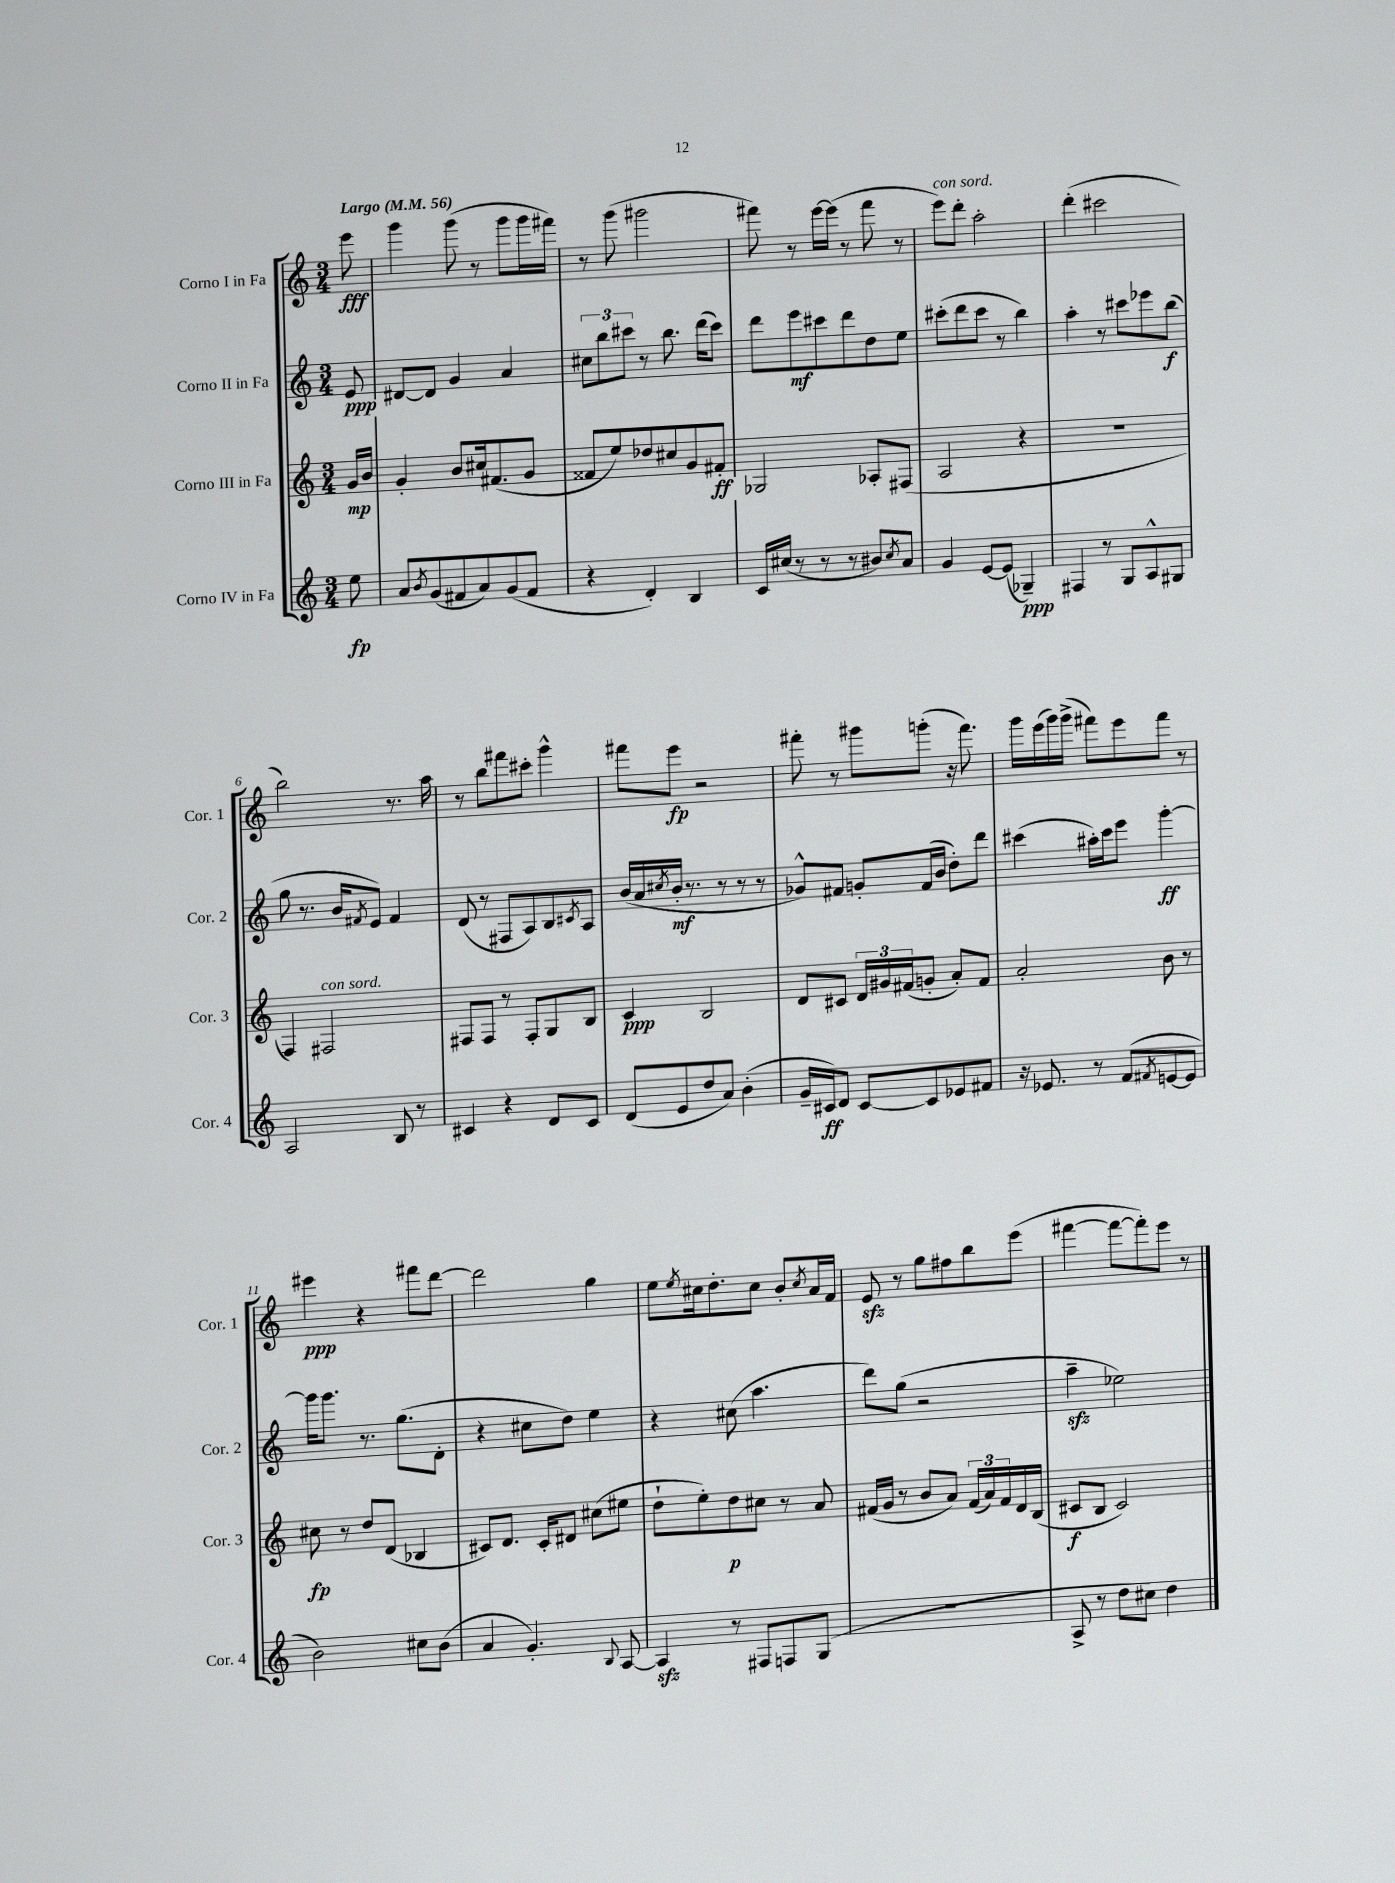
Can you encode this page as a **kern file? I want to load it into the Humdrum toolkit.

**kern	**dynam	**kern	**dynam	**kern	**dynam	**kern	**dynam
*part4	*part4	*part3	*part3	*part2	*part2	*part1	*part1
*staff4	*staff4	*staff3	*staff3	*staff2	*staff2	*staff1	*staff1
*I"Corno IV in Fa	*	*I"Corno III in Fa	*	*I"Corno II in Fa	*	*I"Corno I in Fa	*
*I'Cor. 4	*	*I'Cor. 3	*	*I'Cor. 2	*	*I'Cor. 1	*
*clefG2	*	*clefG2	*	*clefG2	*	*clefG2	*
*k[]	*	*k[]	*	*k[]	*	*k[]	*
*M3/4	*	*M3/4	*	*M3/4	*	*M3/4	*
*MM56	*	*MM56	*	*MM56	*	*MM56	*
=	=	=	=	=	=	=	=
!	!	!	!	!	!	!LO:TX:a:B:t=Largo	!
8ee\	fp	16g/LL	mp	8e/	ppp	8eee\	fff
.	.	16b/JJ	.	.	.	.	.
=1	=1	=1	=1	=1	=1	=1	=1
8a/L	.	4g'/	.	[8d#X/L	.	4ggg\	.
8qb/	.	.	.	.	.	.	.
(8g/	.	.	.	8d#/J]	.	.	.
8f#X/	.	8b/L	.	4g/	.	(8ggg\	.
8a/)	.	16cc#X/k	.	.	.	8r	.
.	.	(8.f#X/	.	.	.	.	.
(8g/	.	.	.	4a/	.	8ggg\L	.
8f#/J	.	8g/J	.	.	.	16ggg\L	.
.	.	.	.	.	.	16fff#X\JJ)	.
=2	=2	=2	=2	=2	=2	=2	=2
4r	.	8f##X/L	.	12cc#X\L	.	8r	.
.	.	.	.	12bb\	.	.	.
.	.	8ee/)	.	.	.	(8ggg\	.
.	.	.	.	12ccc#X\J	.	.	.
4d'/)	.	8dd-X/	.	8r	.	2ggg#X\	.
.	.	8cc#X/	.	8.bb\	.	.	.
4B/	.	8g/	.	.	.	.	.
.	.	.	.	(16ddd\KL	.	.	.
.	.	8f#X'/J	ff	8ccc#\J)	.	.	.
=3	=3	=3	=3	=3	=3	=3	=3
16c/LL	.	2G-X/	.	8ddd\L	.	8fff#X\)	.
(16cc#X/JJ	.	.	.	.	.	.	.
8r	.	.	.	8eee\	mf	8r	.
8r	.	.	.	8ccc#X\	.	[16eee\LL	.
.	.	.	.	.	.	(16eee\JJ]	.
8r	.	.	.	8ddd\	.	8r	.
8b#X/L)	.	8A-X'/L	.	8dd\	.	8fff#\	.
8qcc#/	.	.	.	.	.	.	.
8a/J	.	(8F#X/J	.	8ee\J	.	8r	.
=4	=4	=4	=4	=4	=4	=4	=4
!	!	!	!	!	!	!LO:TX:a:i:t=con sord.	!
4g/	.	2A/	.	(8ccc#X'\L	.	8eee\L)	.
.	.	.	.	8ddd\	.	8ddd'\J	.
[8e/L	.	.	.	8ccc#\J	.	2aa'\	.
(8e/J]	.	.	.	8r	.	.	.
4G-X~/)	ppp	4r	.	4bb\)	.	.	.
=5	=5	=5	=5	=5	=5	=5	=5
4F#X/	.	2.r	.	4aa'\	.	(4ddd'\	.
8r	.	.	.	8r	.	2ccc#X\	.
8G/L	.	.	.	8ccc#X\L	.	.	.
8A^^/	.	.	.	8eee-X\	.	.	.
8G#X/J	.	.	.	(8bb\J	f	.	.
!!LO:LB:g=z
=6	=6	=6	=6	=6	=6	=6	=6
2A/	.	4F/)	.	8gg\	.	2bb\)	.
.	.	.	.	8.r	.	.	.
!	!	!LO:TX:a:i:t=con sord.	!	!	!	!	!
.	.	2F#X/	.	.	.	.	.
.	.	.	.	16b/KL	.	.	.
.	.	.	.	8qf#X/	.	.	.
.	.	.	.	8e/J)	.	.	.
8B/	.	.	.	4f#/	.	8.r	.
8r	.	.	.	.	.	.	.
.	.	.	.	.	.	16aa\	.
=7	=7	=7	=7	=7	=7	=7	=7
4c#X/	.	8F#X/L	.	(8d/	.	8r	.
.	.	8F#/J	.	8r	.	8bb\L	.
4r	.	8r	.	8F#X/L	.	8fff#X\	.
.	.	8F#'/L	.	8A/)	.	8ccc#X'\J	.
8d/L	.	8G/	.	8B/	.	4ggg^^\	.
.	.	.	.	8qc#X/	.	.	.
8c#/J	.	8B/J	.	8A/J	.	.	.
=8	=8	=8	=8	=8	=8	=8	=8
(8d/L	.	4c/	ppp	(16b/LL	.	8fff#X\L	.
.	.	.	.	16a/	.	.	.
.	.	.	.	8qcc#X/	.	.	.
8e/	.	.	.	16b'/JJ	mf	8eee\J	fp
.	.	.	.	8.r	.	.	.
8dd/	.	2B/	.	.	.	2r	.
8a/J)	.	.	.	8r	.	.	.
(4b'\	.	.	.	8r	.	.	.
.	.	.	.	8r	.	.	.
=9	=9	=9	=9	=9	=9	=9	=9
16g~/LL	.	8d/L	.	8g-X^^/L)	.	8fff#X'\	.
16c#X/J)	ff	.	.	.	.	.	.
8d/J	.	8c#X/J	.	8f#X/J	.	8r	.
[8c#/L	.	24d/LL	.	8gn'/L	.	8ggg#X\L	.
.	.	24g#X/	.	.	.	.	.
.	.	(24f#X/J	.	.	.	.	.
8c#/]	.	8gn'/J	.	(16f#/L	.	(8gggn'\J	.
.	.	.	.	16b/JJ	.	.	.
8e-X/	.	8a'/L)	.	8dd'\L)	.	16r	.
.	.	.	.	.	.	8.fff#\)	.
8f#X/J	.	8f#/J	.	8ddd\J	.	.	.
=10	=10	=10	=10	=10	=10	=10	=10
16r	.	2a'/	.	(4ccc#X\	.	16ggg\LL	.
8.e-X/	.	.	.	.	.	(16eee\	.
.	.	.	.	.	.	16ggg\)	.
.	.	.	.	.	.	(16ggg^\JJ	.
8r	.	.	.	16aa#X'\LL)	.	8fff#X\L)	.
.	.	.	.	16ccc#\J	.	.	.
(8f/L	.	.	.	8eee\J	.	8eee\	.
8qf#X/	.	.	.	.	.	.	.
[8en/	.	8b\	.	[4ggg'\	ff	8fff#\J	.
8e/J]	.	8r	.	.	.	8r	.
!!LO:LB:g=z
=11	=11	=11	=11	=11	=11	=11	=11
2b\)	.	8cc#X\	fp	16ggg\KL]	.	4eee#X\	ppp
.	.	.	.	8.ggg\J	.	.	.
.	.	8r	.	.	.	.	.
.	.	8dd/L	.	8.r	.	4r	.
.	.	(8d/J	.	.	.	.	.
.	.	.	.	(8.gg\L	.	.	.
8cc#X\L	.	4B-X/	.	.	.	8fff#X\L	.
(8b\J	.	.	.	8d'\J	.	[8ddd\J	.
=12	=12	=12	=12	=12	=12	=12	=12
4a/	.	8c#X/L)	.	4r	.	2ddd\]	.
.	.	8.d/J	.	.	.	.	.
4.g'/)	.	.	.	8cc#X\L	.	.	.
.	.	16c#'/KL	.	.	.	.	.
.	.	8d#X/J	.	8dd\J)	.	.	.
.	.	(8cc#X\L	.	4ee\	.	4gg\	.
8qqB/	.	.	.	.	.	.	.
[8A/	.	8ee#X\J	.	.	.	.	.
=13	=13	=13	=13	=13	=13	=13	=13
4Azz/]	.	8dd`\L	.	4r	.	8ee\L	.
.	.	.	.	.	.	8qee/	.
.	.	8ee'\)	.	.	.	16cc#X\k	.
.	.	.	.	.	.	8.dd'\	.
8r	.	8dd\	p	(8cc#X\	.	.	.
8F#X/L	.	8cc#X\J	.	4.aa\	.	8cc#\J	.
8Fn/	.	8r	.	.	.	8b'/L	.
.	.	.	.	.	.	8qcc#/	.
(8G/J	.	8a/	.	.	.	16a/L	.
.	.	.	.	.	.	16f/JJ	.
=14	=14	=14	=14	=14	=14	=14	=14
2.r	.	(16f#X/LL	.	8ddd\L)	.	8ezz/	.
.	.	16g/JJ	.	.	.	.	.
.	.	8r	.	(8gg\J	.	8r	.
.	.	8b/L	.	2r	.	8gg\L	.
.	.	8a/J)	.	.	.	8ff#X\	.
.	.	(24f#/LL	.	.	.	8bb\	.
.	.	24a/)	.	.	.	.	.
.	.	24f#/	.	.	.	.	.
.	.	16d/	.	.	.	(8eee\J	.
.	.	(16B/JJ	.	.	.	.	.
=15	=15	=15	=15	=15	=15	=15	=15
8A^/	.	8c#X/L	f	4aazz~\	.	[4fff#X\	.
8r	.	8B/J	.	.	.	.	.
8dd\L	.	2c#/)	.	2ee-X\)	.	8fff#\L_	.
8cc#X\J)	.	.	.	.	.	8fff#'\])	.
4dd\	.	.	.	.	.	8eee\J	.
.	.	.	.	.	.	8r	.
==	==	==	==	==	==	==	==
*-	*-	*-	*-	*-	*-	*-	*-
